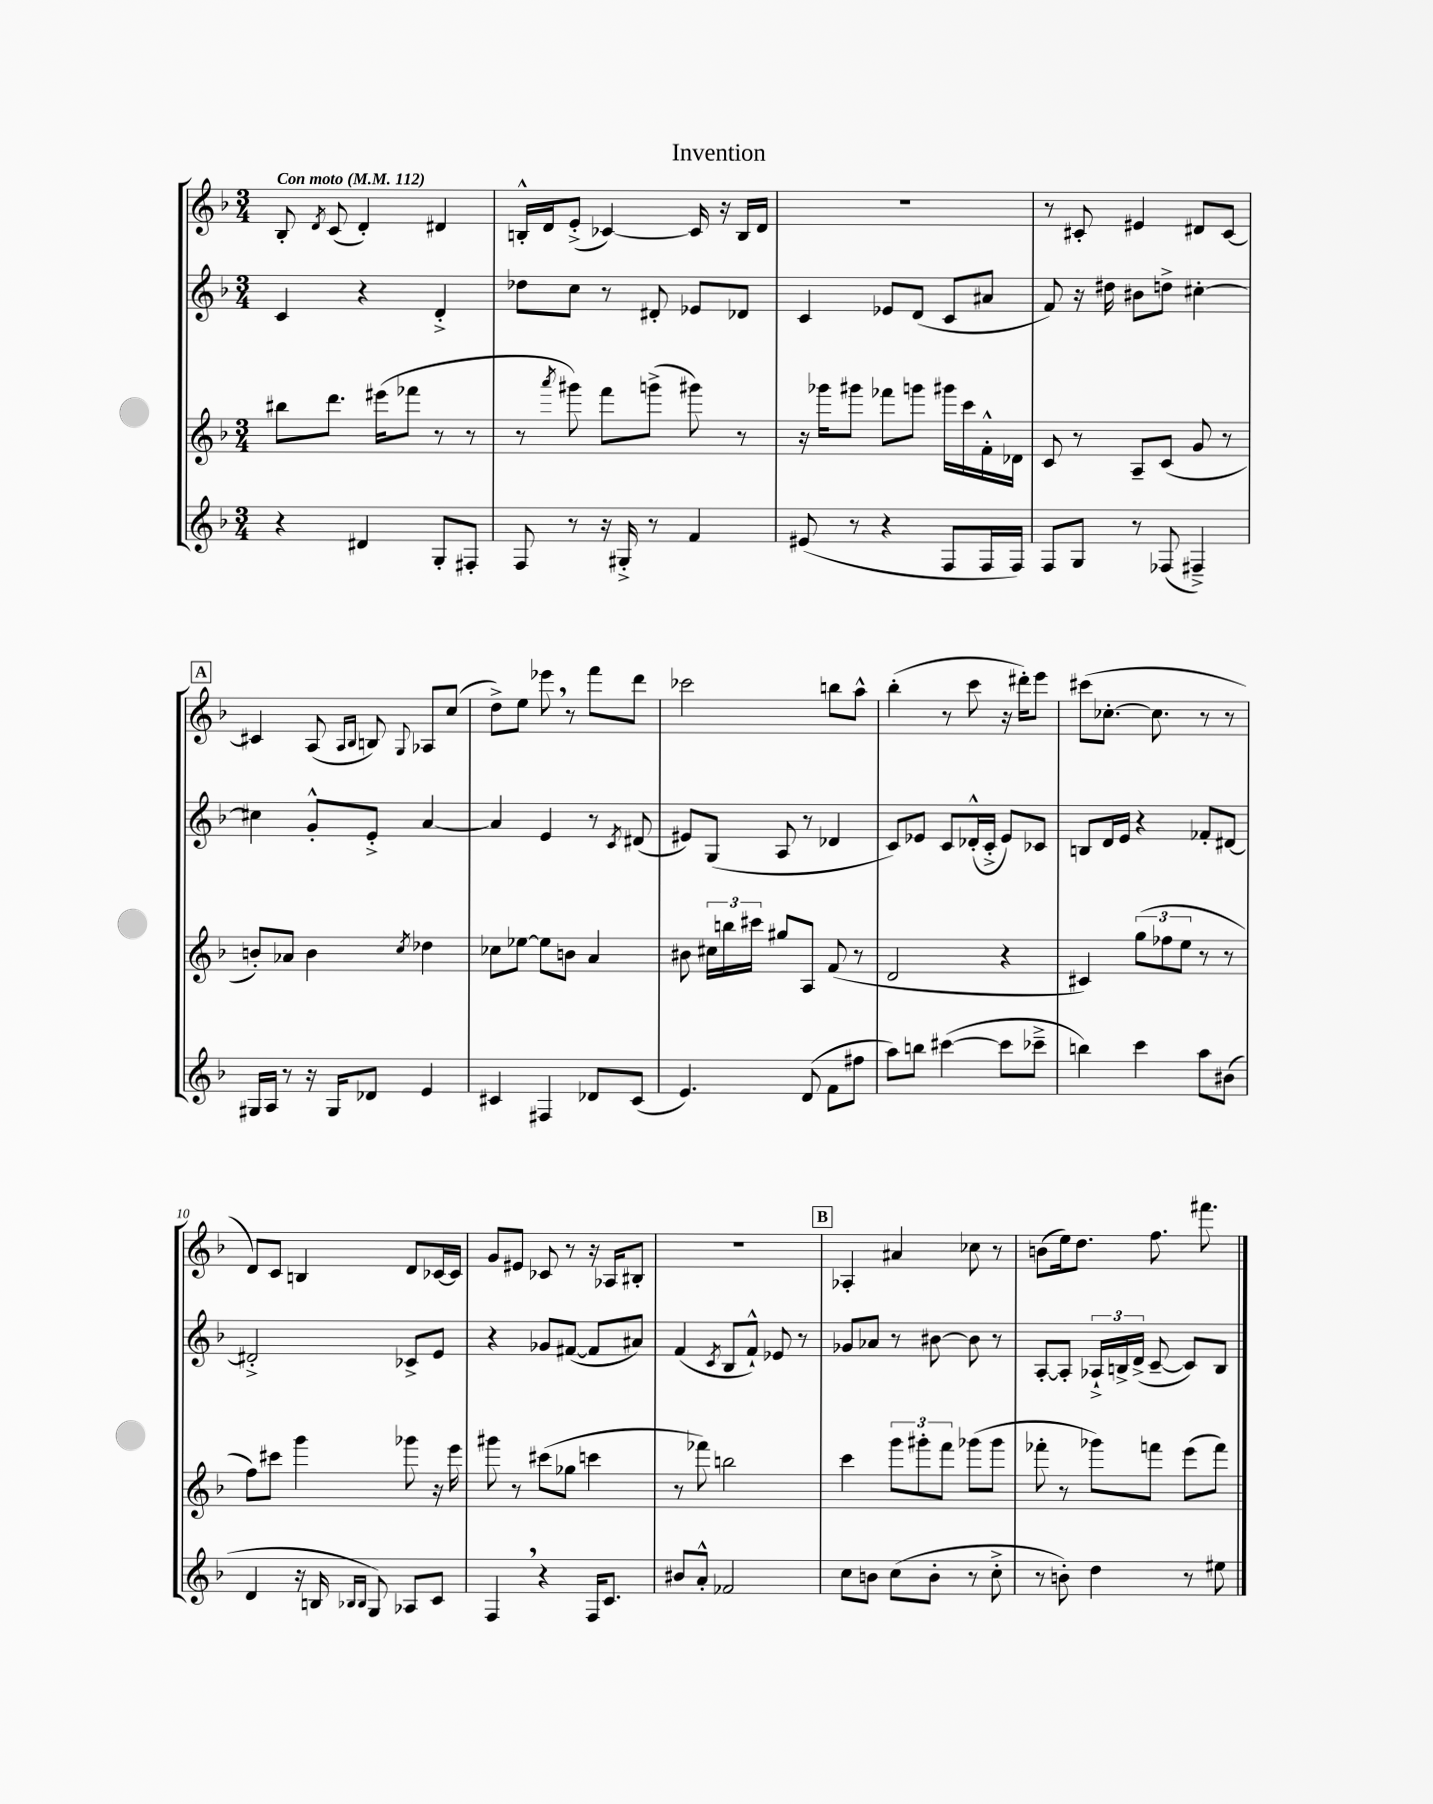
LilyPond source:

\header { title = "Invention" }
<<
\new StaffGroup <<
\new Staff = "s0" {
    \clef treble \key f \major \numericTimeSignature \time 3/4 \tempo "Con moto" 4 = 112
    \autoBeamOff bes8-. \acciaccatura { d'8 } c'8( d'4-.) dis'4 |
    b16[-.-^ d'16 e'8]-.->( ces'4~) ces'16 r16 b16[ d'16] |
    R2. |
    r8 cis'8-. eis'4 dis'8[ cis'8]~ |
    \mark \markup { \box "A" } cis'4 a8( \grace { a16[ bes16] } b8) \appoggiatura { g8 } aes8[ c''8]( |
    d''8[->) e''8] ees'''8 \breathe r8 f'''8[ d'''8] |
    ces'''2 b''8[ a''8]-^ |
    bes''4-.( r8 c'''8 r16 dis'''16[-.) e'''8] |
    cis'''8[( ces''8.]~-. ces''8. r8 r8 |
    d'8[) c'8] b4 d'8[ ces'16~ ces'16] |
    g'8[ eis'8] ces'8 r8 r16 aes16[ bis8]-. |
    R2. |
    \mark \markup { \box "B" } aes4-. ais'4 ces''8 r8 |
    b'8[( e''16) d''8.] f''8. fis'''8. \bar "|." |
}
\new Staff = "s1" {
    \clef treble \key f \major \numericTimeSignature \time 3/4
    \autoBeamOff c'4 r4 d'4-.-> |
    des''8[ c''8] r8 dis'8-. ees'8[ des'8] |
    c'4 ees'8[ d'8]( c'8[ ais'8] |
    f'8) r16 dis''16 bis'8[ d''8]-> cis''4~-. |
    \mark \markup { \box "A" } cis''4 g'8[-.-^ e'8]-.-> a'4~ |
    a'4 e'4 r8 \acciaccatura { c'8 } dis'8( |
    eis'8[) g8]( a8 r8 des'4 |
    c'8[) ees'8] c'8[ des'16-.-^( c'16]-.-> ees'8[) ces'8] |
    b8[ d'16 e'16] r4 fes'8[-. dis'8]~ |
    dis'2-.-> ces'8[-> e'8] |
    r4 ges'8[ fis'8]~( fis'8[ ais'8]) |
    f'4( \acciaccatura { c'8 } bes8[ f'8]-!-^) ees'8 r8 |
    \mark \markup { \box "B" } ges'8[ aes'8] r8 bis'8~ bis'8 r8 |
    a8[~-. a8]-. \tuplet 3/2 { aes16[-!-> b16-> d'16]->( } c'8~-- c'8[) b8] \bar "|." |
}
\new Staff = "s2" {
    \clef treble \key f \major \numericTimeSignature \time 3/4
    \autoBeamOff bis''8[ d'''8.] eis'''16[( fes'''8] r8 r8 |
    r8 \acciaccatura { a'''8 } gis'''8) f'''8[ g'''8]->( gis'''8) r8 |
    r16 ges'''16[ gis'''8] fes'''8[ g'''8] gis'''16[ c'''16 f'16-.-^ des'16] |
    c'8 r8 a8[-- c'8]( g'8 r8 |
    \mark \markup { \box "A" } b'8[-.) aes'8] b'4 \acciaccatura { c''8 } des''4 |
    ces''8[ ees''8]~ ees''8[ b'8] a'4 |
    bis'8 \tuplet 3/2 { cis''16[ b''16 cis'''16] } gis''8[ a8] f'8( r8 |
    d'2 r4 |
    cis'4) \tuplet 3/2 { g''8[( fes''8 e''8] } r8 r8 |
    f''8[) cis'''8] g'''4 ges'''8 r16 e'''16 |
    gis'''8 r8 cis'''8[( ges''8] c'''4 |
    r8 fes'''8) b''2 |
    \mark \markup { \box "B" } c'''4 \tuplet 3/2 { g'''8[ gis'''8-. f'''8] } ges'''8[( ges'''8] |
    fes'''8-. r8 ges'''8[) f'''8] e'''8[( f'''8]) \bar "|." |
}
\new Staff = "s3" {
    \clef treble \key f \major \numericTimeSignature \time 3/4
    \autoBeamOff r4 dis'4 g8[-. fis8]-. |
    f8 r8 r16 gis16-.-> r8 f'4 |
    eis'8( r8 r4 f8[ f16 f16]) |
    f8[ g8] r8 fes8( fis4--->) |
    \mark \markup { \box "A" } gis16[ a16] r8 r16 gis16[ des'8] e'4 |
    cis'4 fis4 des'8[ cis'8]( |
    e'4.) d'8( f'8[ fis''8] |
    a''8[) b''8] cis'''4~( cis'''8[ ces'''8]---> |
    b''4) c'''4 a''8[ bis'8]( |
    d'4 r16 b16 \grace { bes16[ bes16] } g8) aes8[ c'8] |
    f4 \breathe r4 f16[ c'8.] |
    bis'8[ a'8]-.-^ fes'2 |
    \mark \markup { \box "B" } c''8[ b'8] c''8[( b'8]-. r8 c''8-.-> |
    r8 b'8-.) d''4 r8 eis''8 \bar "|." |
}
>>
>>
